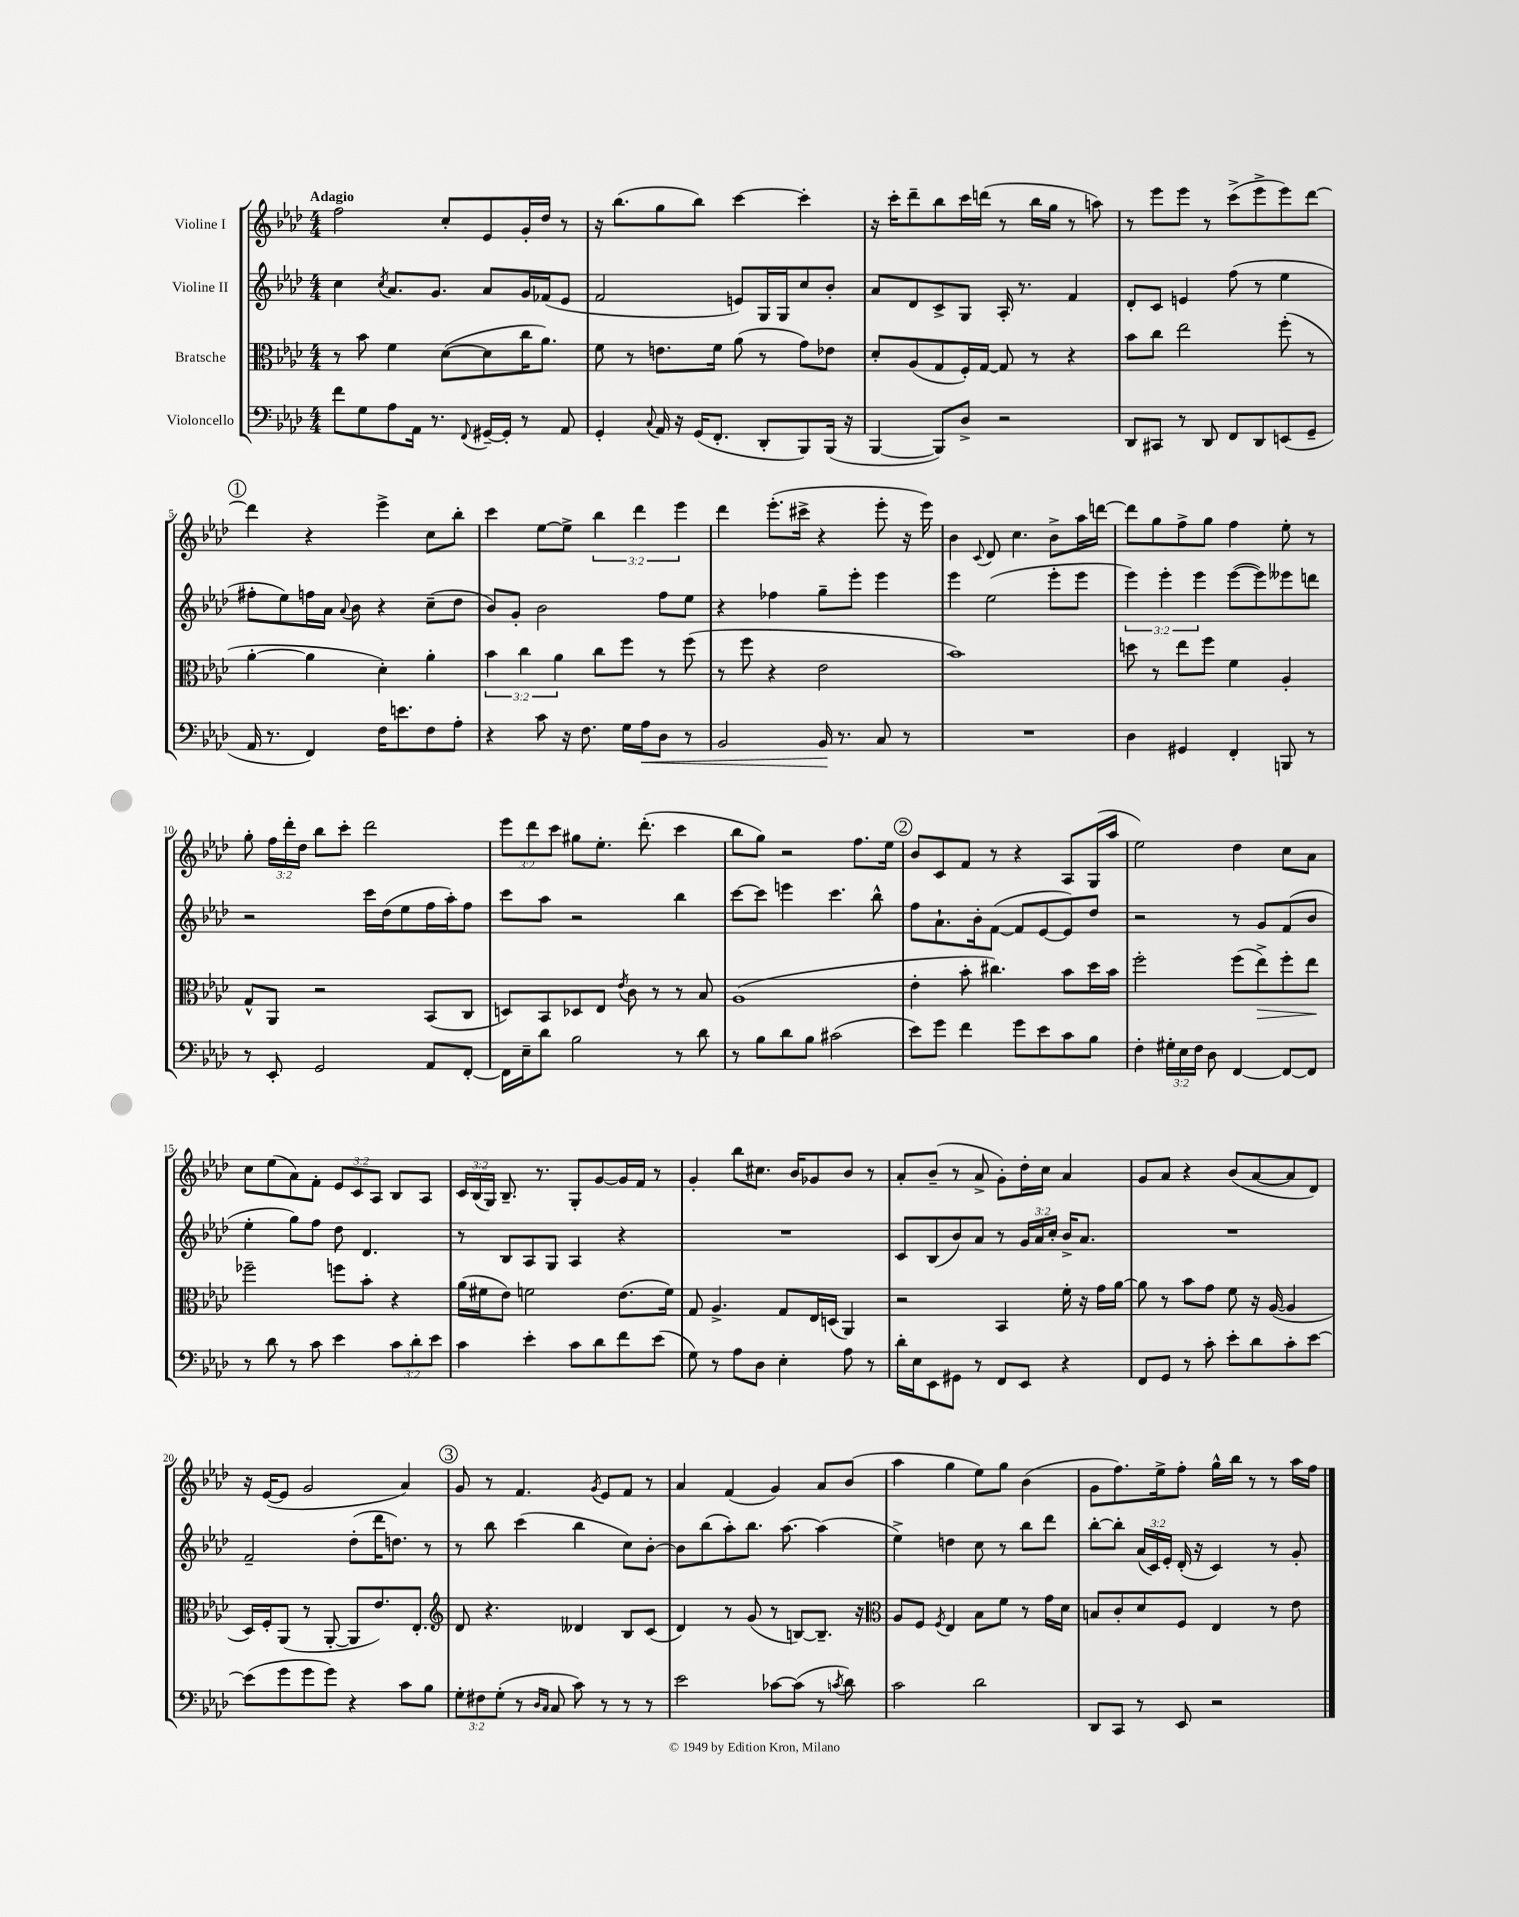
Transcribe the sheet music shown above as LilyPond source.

<<
\new StaffGroup <<
\new Staff = "s0" \with { instrumentName = "Violine I" } {
    \clef treble \key aes \major \numericTimeSignature \time 4/4 \override Staff.TupletNumber.text = #tuplet-number::calc-fraction-text \tempo "Adagio"
    \autoBeamOff f''2 c''8[-. ees'8 g'16-. des''16] r8 |
    r16 bes''8.[( g''8 bes''8]) c'''4~ c'''4-. |
    r16 c'''16[-. des'''8-- bes''8 c'''16 d'''16]( r8 bes''16[ g''16] r8 a''8) |
    r8 ees'''8[ ees'''8] r8 c'''8[->( ees'''8-> ees'''8) des'''8]~ |
    \mark \markup { \circle "1" } des'''4 r4 ees'''4-> c''8[ bes''8]-. |
    c'''4 ees''8[~ ees''8]-> \tuplet 3/2 { bes''4 des'''4 ees'''4 } |
    des'''4 ees'''8.[-.( cis'''16]-> r4 ees'''8-. r16 ees'''16) |
    bes'4 \appoggiatura { c'8 } des'8 c''4. bes'8[-> aes''16 d'''16]~ |
    d'''8[ g''8 f''8-> g''8] f''4 ees''8-. r8 |
    g''8-. \tuplet 3/2 { f''16[ des'''16-. des''16] } bes''8[ c'''8]-. des'''2 |
    \tuplet 3/2 { ees'''8[ des'''8 c'''8] } gis''8[ ees''8.]-. des'''8.-.( c'''4 |
    bes''8[ g''8]) r2 f''8.[ ees''16] |
    \mark \markup { \circle "2" } bes'8[ c'8 f'8] r8 r4 aes8[ g16( aes''16] |
    ees''2) des''4 c''8[ aes'8] |
    c''8[ ees''8( aes'8) f'8]-. \tuplet 3/2 { ees'8[ c'8 aes8] } bes8[ aes8] |
    \tuplet 3/2 { c'16[ bes16( g16]) } bes8.-- r8. g8[-. g'8~ g'16 f'16] r8 |
    g'4-. bes''8[ cis''8.] bes'16[ ges'8 bes'8] r8 |
    aes'8[-. bes'8]--( r8 aes'8-> g'8[-.) des''16-. c''16] aes'4 |
    g'8[ aes'8] r4 bes'8[( aes'8~ aes'8 des'8]) |
    r16 ees'16[~( ees'8] g'2 aes'4) |
    \mark \markup { \circle "3" } g'8 r8 f'4. \acciaccatura { g'8 } ees'8[ f'8] r8 |
    aes'4 f'4( g'4) aes'8[ bes'8]( |
    aes''4 g''4 ees''8[) g''8] bes'4( |
    g'8[ f''8.) ees''16-> f''8]-. g''16[-^ bes''16] r8 r8 aes''16[ f''16] \bar "|." |
}
\new Staff = "s1" \with { instrumentName = "Violine II" } {
    \clef treble \key aes \major \numericTimeSignature \time 4/4 \override Staff.TupletNumber.text = #tuplet-number::calc-fraction-text
    \autoBeamOff c''4 \acciaccatura { c''8 } aes'8.[ g'8.] aes'8[ g'16 fes'16( ees'8] |
    f'2 e'8[) g16 g16 c''8 bes'8]-. |
    aes'8[ des'8 c'8-> g8] aes16-. r8. f'4 |
    des'8[-. c'8] e'4 f''8( r8 ees''4 |
    \mark \markup { \circle "1" } fis''8[-. ees''8) f''16 aes'16] \appoggiatura { aes'8 } bes'8 r4 c''8[--( des''8] |
    bes'8[) g'8]-. bes'2 f''8[ ees''8] |
    r4 fes''4 g''8[-- ees'''8]-. ees'''4 |
    ees'''4 ees''2( ees'''8[-. ees'''8] |
    \tuplet 3/2 { ees'''4) ees'''4-. ees'''4 } ees'''8[~( ees'''8) eeses'''8 d'''8] |
    r2 c'''16[ des''16( ees''8 f''16 aes''16-.) f''8] |
    c'''8[ aes''8] r2 bes''4 |
    c'''8[~ c'''8] e'''4 c'''4. bes''8-^ |
    \mark \markup { \circle "2" } f''8[ aes'8.-! bes'16-. f'8]~( f'8[ ees'8~ ees'8) des''8] |
    r2 r8 g'8[ f'8( bes'8] |
    ees''4-. g''8[) f''8] des''8 des'4. |
    r8 bes8[ aes8 g8] aes4 r4 |
    R1 |
    c'8[ bes8( bes'8) aes'8] r8 \tuplet 3/2 { g'16[ aes'16 c''16]-. } bes'16[-> aes'8.] |
    R1 |
    f'2-- des''8[-.( des'''16 d''8.]) r8 |
    \mark \markup { \circle "3" } r8 bes''8 c'''4( bes''4 c''8[) bes'8]~-. |
    bes'8[ bes''8( aes''8-.) bes''8.] aes''8.~ aes''4( |
    ees''4->) d''4 c''8 r8 bes''8[ des'''8] |
    bes''8[~-. bes''8]-. \tuplet 3/2 { aes'16[( c'16) ees'16]-. } des'16-.( r16 c'4) r8 g'8-. \bar "|." |
}
\new Staff = "s2" \with { instrumentName = "Bratsche" } {
    \clef alto \key aes \major \numericTimeSignature \time 4/4 \override Staff.TupletNumber.text = #tuplet-number::calc-fraction-text
    \autoBeamOff r8 bes'8 f'4 des'8[~( des'8 c''16 aes'8.]) |
    f'8 r8 e'8.[ f'16] aes'8( r8 g'8[) ees'8] |
    des'8[-. aes8( g8 f16-.) g16]~ g8 r8 r4 |
    bes'8[ c''8] ees''2 f''8-.( r8 |
    \mark \markup { \circle "1" } aes'4~-. aes'4 des'4-.) aes'4-. |
    \tuplet 3/2 { bes'4 c''4 aes'4 } c''8[ f''8] r8 f''8( |
    r8 f''8 r4 ees'2 |
    bes'1) |
    d''8 r8 ees''8[ f''8] f'4 aes4-. |
    g8[-^ aes,8] r2 bes,8[( c8] |
    d8[) bes,8 des8 ees8] \acciaccatura { ees'8 } c'8 r8 r8 bes8 |
    aes1( |
    \mark \markup { \circle "2" } ees'4-. bes'8-. cis''4.) bes'8[ des''16 bes'16] |
    f''2-. f''8[( ees''8->\>) f''8-. ees''8]\! |
    fes''2-- f''8[ bes'8]-. r4 |
    aes'16[( fis'16 ees'8]) f'2 ees'8.[( f'16]) |
    g8 aes4.-> g8[ ees16 d16]( aes,4) |
    r2 bes,4 f'16-. r16 g'16[ aes'16]~ |
    aes'8 r8 bes'8[ g'8] f'8 r16 aes16~( aes4 |
    des16[) f16-. aes,8]( r8 aes,8~-. aes,8[ ees'8.) ees8.]-. |
    \mark \markup { \circle "3" } \clef treble des'8 r4. deses'4 bes8[ c'8]( |
    des'4) r8 g'8( r8 b8[~) b8.]-- r16 |
    \clef alto aes8[ f8] \acciaccatura { f8 } ees4 bes8[ f'8] r8 g'16[ des'16] |
    b8[ c'8-. des'8 f8] ees4 r8 ees'8 \bar "|." |
}
\new Staff = "s3" \with { instrumentName = "Violoncello" } {
    \clef bass \key aes \major \numericTimeSignature \time 4/4 \override Staff.TupletNumber.text = #tuplet-number::calc-fraction-text
    \autoBeamOff f'8[ g8 aes8 aes,16] r8. \appoggiatura { f,8 } gis,16[~-- gis,16]-. r8 aes,8 |
    g,4-. \appoggiatura { c8 } aes,16 r16 g,16[( f,8.]-. des,8[-. bes,,8) bes,,16]( r16 |
    bes,,4~ bes,,8[) des8]-> r2 |
    des,8[ cis,8] r8 des,8 f,8[ des,8 e,8( g,8]-- |
    \mark \markup { \circle "1" } aes,16 r8. f,4) f16[ e'8. f8 aes8]-. |
    r4 c'8 r16 f8. g16[ aes16\< des8] r8 |
    bes,2 bes,16\! r8. c8 r8 |
    R1 |
    des4 gis,4 f,4-. b,,8 r8 |
    r8 ees,8-. g,2 aes,8[ f,8]~-. |
    f,16[ ees16-- des'8] bes2 r8 des'8 |
    r8 bes8[ des'8 bes8] cis'2( |
    \mark \markup { \circle "2" } ees'8[) g'8] f'4 g'8[ ees'8 c'8 bes8] |
    f4-. \tuplet 3/2 { gis16[-. ees16 f16] } des8 f,4~ f,8[~ f,8] |
    r8 des'8 r8 c'8 ees'4 \tuplet 3/2 { c'8[ des'8-. ees'8] } |
    c'4 ees'4-. c'8[ des'8 f'8 ees'8]( |
    g8) r8 aes8[ des8] ees4-. aes8 r8 |
    des'16[-. ees16 ees,8 gis,8] r8 f,8[ ees,8] r4 |
    f,8[ g,8] r8 c'8-. ees'8[-. des'8 c'8-. ees'8]~ |
    ees'8[( g'8 g'8 g'8]) r4 c'8[ bes8] |
    \mark \markup { \circle "3" } \tuplet 3/2 { g8[-. fis8 g8]-.( } r8 \grace { des16[ c16] } c8 c'8) r8 r8 r8 |
    ees'2 ces'8[~ ces'8]( r8 \acciaccatura { c'8 } des'8) |
    c'2 des'2 |
    des,8[ c,8] r8 ees,8 r2 \bar "|." |
}
>>
>>
